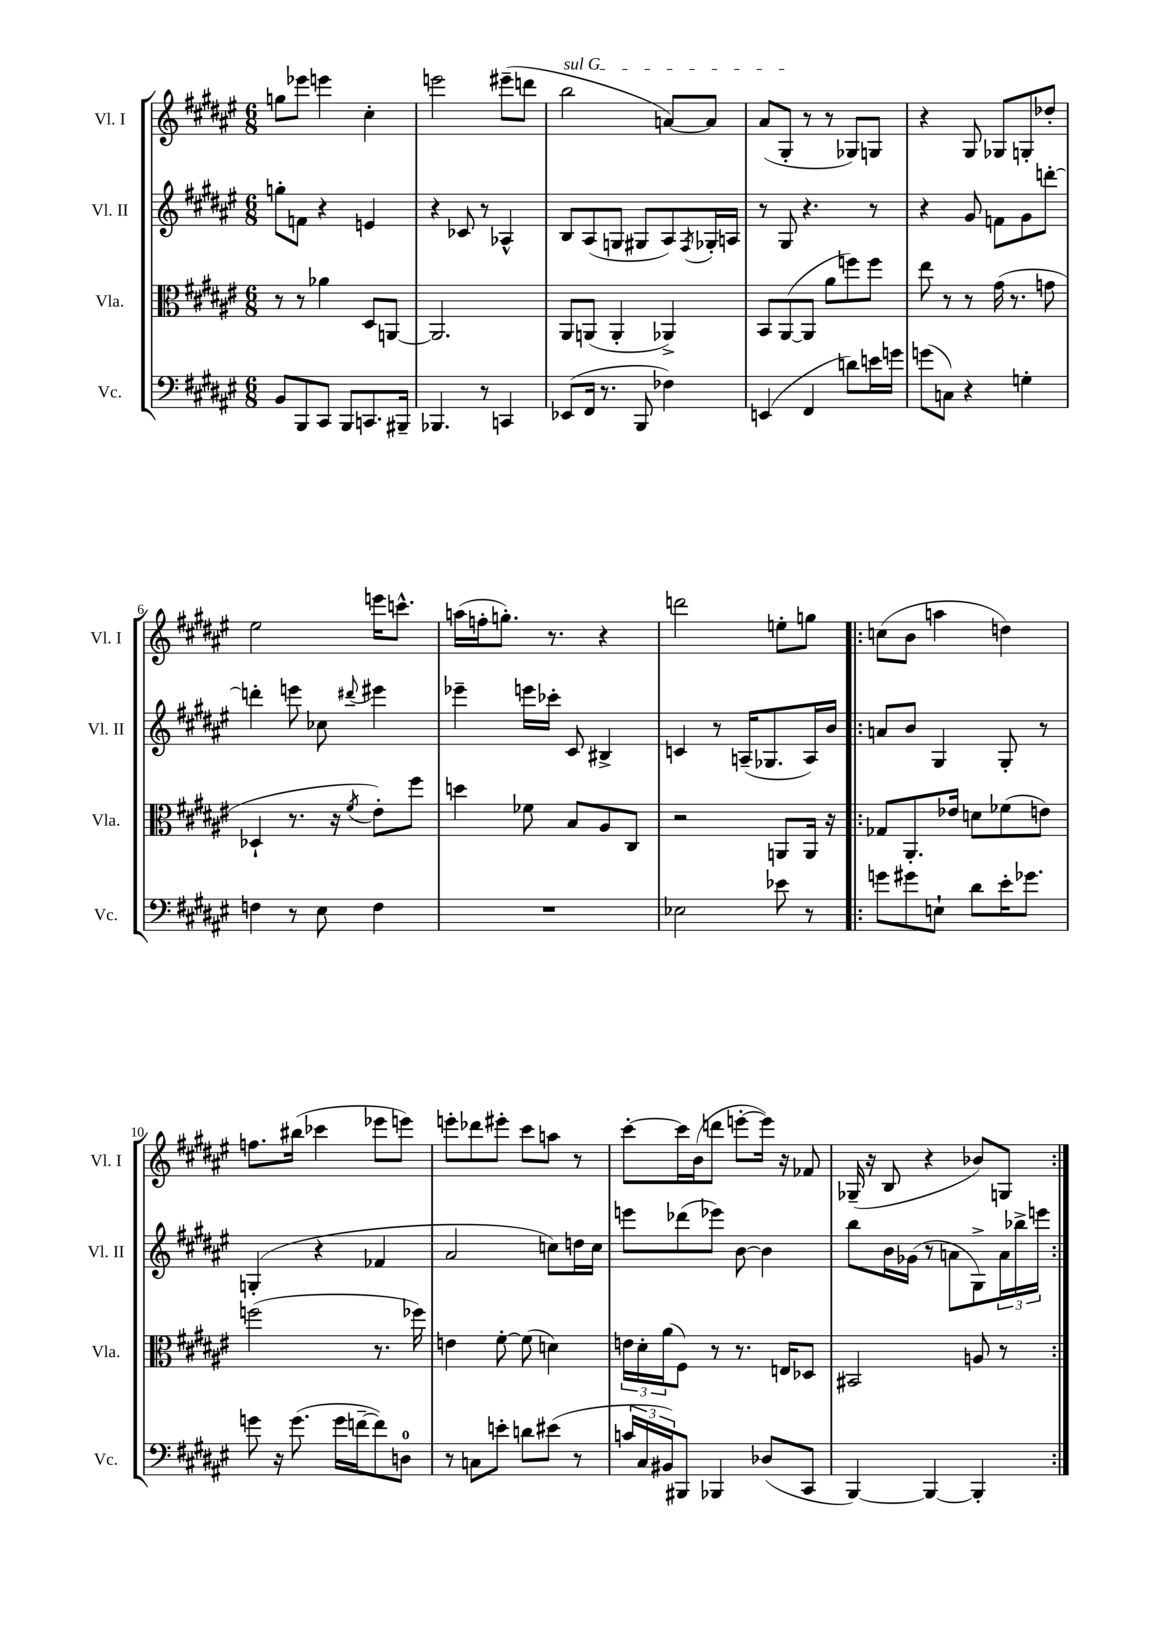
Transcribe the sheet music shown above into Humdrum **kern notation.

**kern	**kern	**kern	**kern
*staff4	*staff3	*staff2	*staff1
*clefF4	*clefC3	*clefG2	*clefG2
*k[f#c#g#d#a#e#]	*k[f#c#g#d#a#e#]	*k[f#c#g#d#a#e#]	*k[f#c#g#d#a#e#]
*M6/8	*M6/8	*M6/8	*M6/8
8BB	8r	8gg'	8gg
8BBB	8r	8f	8eee-
8CC#	4a-	4r	4eee
8BBB	.	.	.
8.CC	8D#	4e	4cc#'
.	[8AA	.	.
16BBB#~	.	.	.
=	=	=	=
4.BBB-	2.AA]	4r	2eee
.	.	8c-	.
8r	.	8r	.
4CC	.	4A-^^	(8eee#~
.	.	.	8ddd
=	=	=	=
(8EE-	8AA#	8B	2bb
16FF#	(8AA	(8A#	.
8.r	.	.	.
.	4AA'	8G	.
8BBB	.	8G#	.
4F-)	4AA-^)	8A#)	[8a)
.	.	8qF#	.
.	.	16G-'	8a]
.	.	16A	.
=	=	=	=
(4EE	8BB	8r	(8a#
.	([8AA#	8G#	8G#'
4FF#	8AA#]	4.r	8r
.	8a#	.	8r
8d)	8ff)	.	8G-)
16e	8ff	8r	8G
16g	.	.	.
=	=	=	=
(8g	8ee#	4r	4r
8C)	8r	.	.
4r	8r	8g#	8G#
.	(16g#	8f	8G-
.	8.r	.	.
4G'	.	8g#	8G'
.	8g	[8ddd'	8dd-'
=	=	=	=
4F	4D-`	4ddd']	2ee#
8r	8.r	8eee	.
8E#	.	8cc-	.
.	16r	.	.
.	8qf#	8qqddd#	.
4F	8e#')	4eee#	16eee
.	.	.	8.ccc^^
.	8ff#	.	.
=	=	=	=
2.r	4dd	4eee-~	(16aa
.	.	.	16ff'
.	.	.	8.gg')
.	8f-	16eee	.
.	.	16ccc-'	8.r
.	8B	8c#	.
.	8A#	4B#^	4r
.	8C#	.	.
=	=	=	=
2E-	2r	4c	2ddd
.	.	8r	.
.	.	(16A~	.
.	.	8.G-	.
8e-	8AA	.	8ee'
8r	16AA	16A)	8gg
.	16r	16b	.
=!|:	=!|:	=!|:	=!|:
8g	8G-	8a	(8cc
8g#	8.AA#'	8b	8b
8E`	.	4G#	4aa
.	16e-	.	.
8d#	8d	.	.
16e#'	(8f-	8G#'	4dd)
8.g-	.	.	.
.	8e)	8r	.
=	=	=	=
8g	(2ff	(4G'	8.ff
16r	.	.	.
(8.g	.	.	(16bb#
.	.	4r	4ccc-
16g	.	.	.
[16f~	.	.	.
8f])	8.r	4f-	8eee-
8D	.	.	8eee)
.	16ff-)	.	.
=	=	=	=
8r	4e	2a#	8eee'
8C	.	.	8ddd-
8e'	[8f#'	.	8eee#'
8d	(8f#]	.	8ccc#
(8e#	4d)	8cc)	8aa
8r	.	16dd	8r
.	.	16cc	.
=	=	=	=
24c	24e	8eee	[8ccc#'
24C#	24d#'	.	.
24BB#)	(24a#	.	.
8BBB#	8F#)	(8ddd-	16ccc#]
.	.	.	(16b
4BBB-	8r	8eee-)	8ddd
.	8.r	[8b	[8eee'
(8D-	.	4b]	16eee])
.	16E	.	16r
8CC#	8D-	.	8f-
=	=	=	=
[4BBB)	2BB#	8bb	(16G-~
.	.	.	16r
.	.	16b	8B
.	.	(16g-	.
4BBB_	.	8r	4r
.	.	8a	.
4BBB']	8A	8G#^)	8b-)
.	8r	24a	8G
.	.	24bb-^	.
.	.	24eee	.
==:|!	==:|!	==:|!	==:|!
*-	*-	*-	*-
